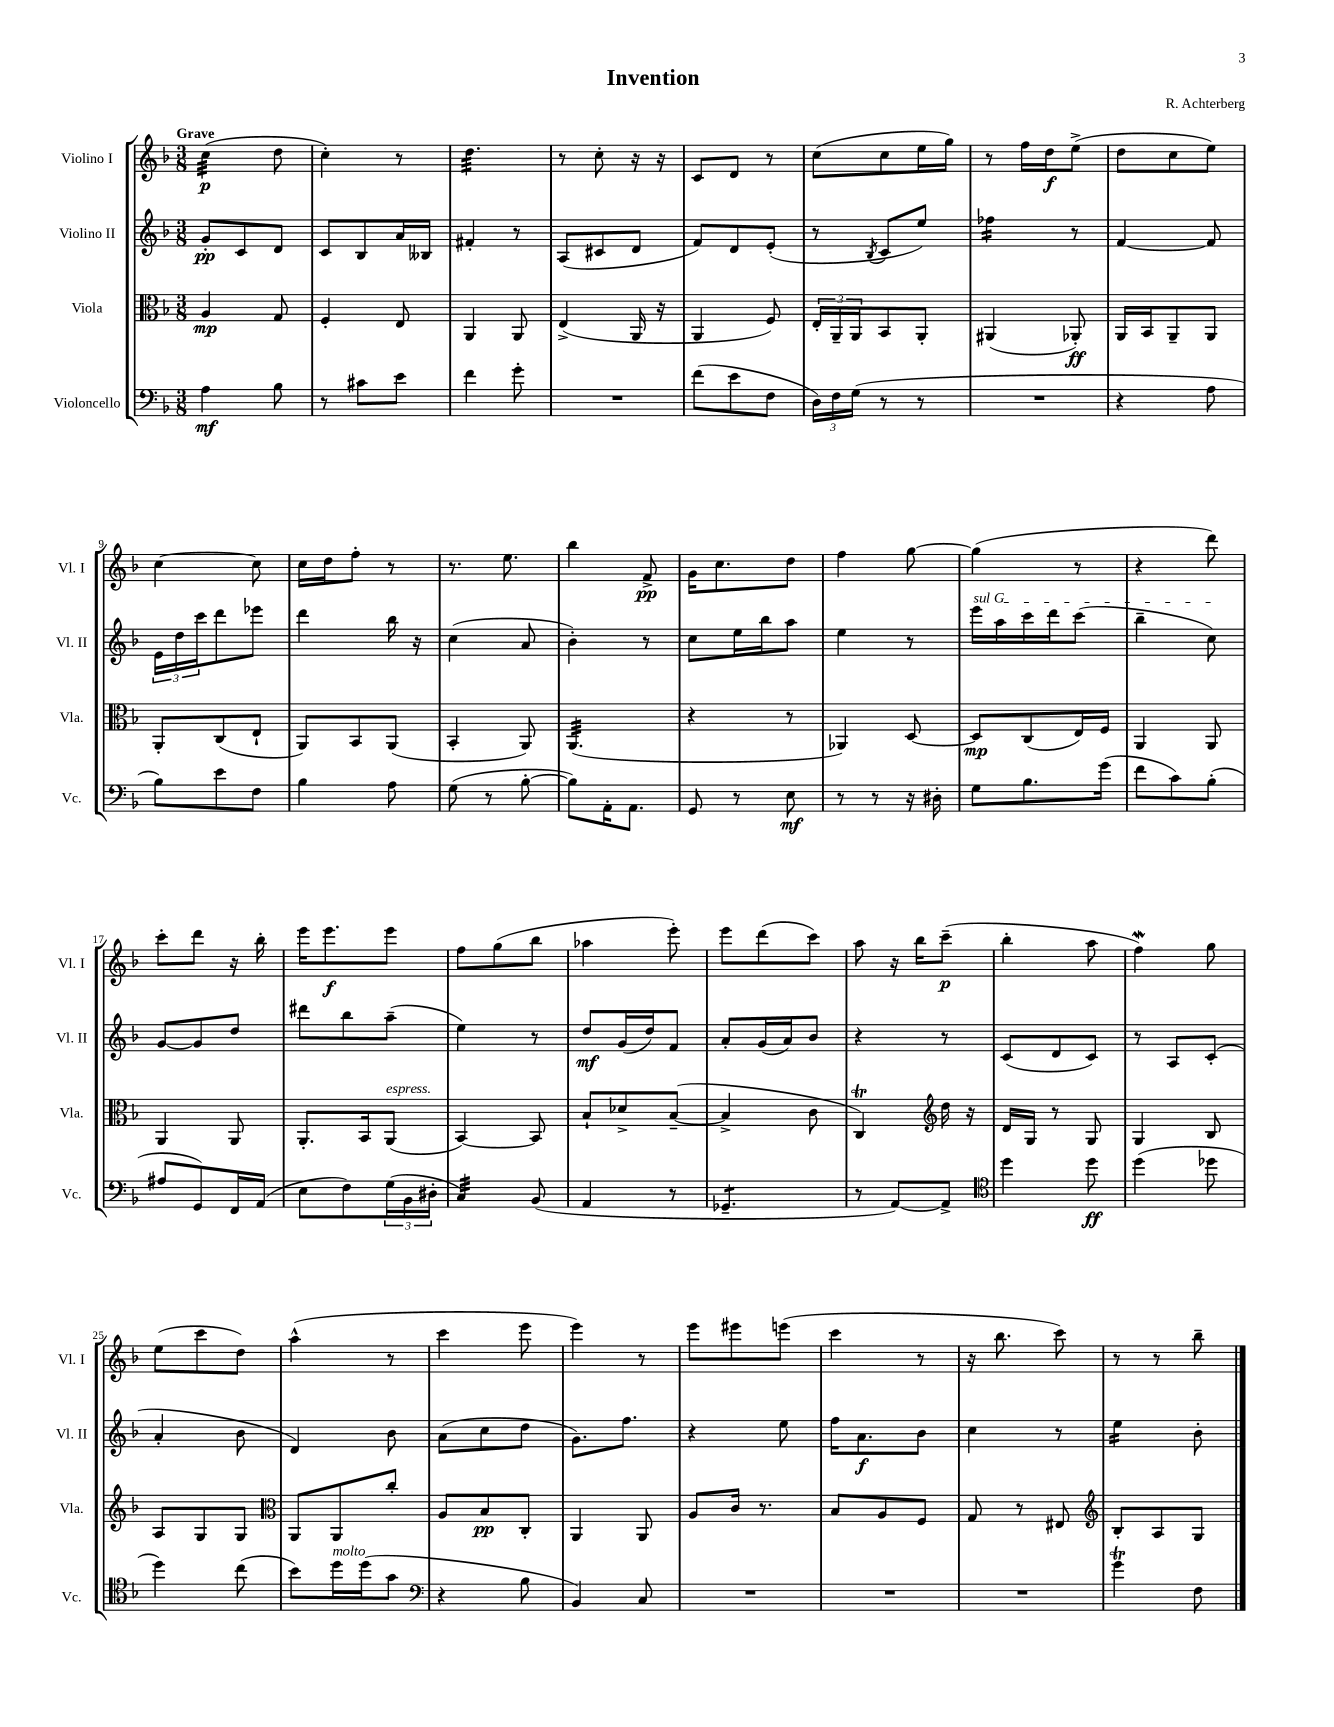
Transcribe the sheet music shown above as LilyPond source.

\header { title = "Invention" composer = "R. Achterberg" }
<<
\new StaffGroup <<
\new Staff = "s0" \with { instrumentName = "Violino I" shortInstrumentName = "Vl. I" } {
    \clef treble \key f \major \numericTimeSignature \time 3/8 \tempo "Grave"
    c''4:32\p( d''8 |
    c''4-.) r8 |
    d''4.:32 |
    r8 c''8-. r16 r16 |
    c'8 d'8 r8 |
    c''8( c''8 e''16 g''16) |
    r8 f''16 d''16\f e''8->( |
    d''8 c''8 e''8) |
    c''4~ c''8 |
    c''16 d''16 f''8-. r8 |
    r8. e''8. |
    bes''4 f'8->\pp |
    g'16 c''8. d''8 |
    f''4 g''8~ |
    g''4( r8 |
    r4 d'''8) |
    c'''8-. d'''8 r16 bes''16-. |
    e'''16 e'''8.\f e'''8 |
    f''8 g''8( bes''8 |
    aes''4 e'''8-.) |
    e'''8 d'''8( c'''8) |
    a''8 r16 bes''16 c'''8--\p( |
    bes''4-. a''8 |
    f''4\mordent) g''8 |
    e''8( c'''8 d''8) |
    a''4-^( r8 |
    c'''4 e'''8 |
    e'''4) r8 |
    e'''8 eis'''8 e'''8( |
    c'''4 r8 |
    r16 bes''8. c'''8) |
    r8 r8 bes''8-- \bar "|." |
}
\new Staff = "s1" \with { instrumentName = "Violino II" shortInstrumentName = "Vl. II" } {
    \clef treble \key f \major \numericTimeSignature \time 3/8
    g'8-.\pp c'8 d'8 |
    c'8 bes8 a'16 beses16 |
    fis'4-. r8 |
    a8( cis'8 d'8 |
    f'8) d'8 e'8-.( |
    r8 \acciaccatura { bes8 } c'8 e''8) |
    fes''4:16 r8 |
    f'4~ f'8 |
    \tuplet 3/2 { e'16 d''16 c'''16 } d'''8 ees'''8 |
    d'''4 bes''16 r16 |
    c''4( a'8 |
    bes'4-.) r8 |
    c''8 e''16 bes''16 a''8 |
    e''4 r8 |
    \once \override TextSpanner.bound-details.left.text = \markup { \italic "sul G" } e'''16\startTextSpan a''16 c'''16 d'''16 c'''8( |
    bes''4-- c''8\stopTextSpan) |
    g'8~ g'8 d''8 |
    dis'''8 bes''8 a''8--( |
    e''4) r8 |
    d''8\mf g'16( d''16) f'8 |
    a'8-. g'16( a'16) bes'8 |
    r4 r8 |
    c'8( d'8 c'8) |
    r8 a8 c'8-.( |
    a'4-. bes'8 |
    d'4) bes'8 |
    a'8( c''8 d''8 |
    g'8.) f''8. |
    r4 e''8 |
    f''16 a'8.\f bes'8 |
    c''4 r8 |
    e''4:16 bes'8-. \bar "|." |
}
\new Staff = "s2" \with { instrumentName = "Viola" shortInstrumentName = "Vla." } {
    \clef alto \key f \major \numericTimeSignature \time 3/8
    a4\mp g8 |
    f4-. e8 |
    a,4 a,8 |
    e4->( a,16 r16 |
    a,4 f8) |
    \tuplet 3/2 { e16-. a,16-- a,16 } bes,8 a,8-. |
    ais,4( aes,8-.\ff) |
    a,16 bes,16 a,8-- a,8 |
    a,8-. c8( e8-! |
    a,8) bes,8 a,8( |
    bes,4-. a,8) |
    a,4.:32( |
    r4 r8 |
    aes,4) d8~ |
    d8\mp c8( e16) f16 |
    a,4 a,8 |
    a,4 a,8 |
    a,8.-. bes,16 a,8^\markup { \italic "espress." }( |
    bes,4~) bes,8 |
    bes8-! des'8-> bes8~--( |
    bes4-> c'8 |
    c4\trill) \clef treble d''16 r16 |
    d'16 g16 r8 g8 |
    g4 bes8 |
    a8 g8 g8 |
    \clef alto a,8 a,8 c''8-. |
    a8 bes8\pp c8-. |
    a,4 a,8 |
    a8 c'16 r8. |
    bes8 a8 f8 |
    g8 r8 eis8 |
    \clef treble bes8-. a8 g8 \bar "|." |
}
\new Staff = "s3" \with { instrumentName = "Violoncello" shortInstrumentName = "Vc." } {
    \clef bass \key f \major \numericTimeSignature \time 3/8
    a4\mf bes8 |
    r8 cis'8 e'8 |
    f'4 g'8-. |
    R4. |
    f'8( e'8 f8 |
    \tuplet 3/2 { d16) f16 g16( } r8 r8 |
    R4. |
    r4 a8 |
    bes8) e'8 f8 |
    bes4 a8 |
    g8( r8 bes8~-. |
    bes8) a,16-. a,8. |
    g,8 r8 e8\mf |
    r8 r8 r16 dis16-. |
    g8 bes8. g'16( |
    f'8 c'8) bes8-.( |
    ais8 g,8) f,16 a,16( |
    e8 f8) \tuplet 3/2 { g16( bes,16 dis16-. } |
    c4:32) bes,8( |
    a,4 r8 |
    ges,4.:8-- |
    r8 a,8~) a,8-> |
    \clef tenor d''4 d''8\ff |
    d''4( des''8 |
    d''4) c''8( |
    bes'8) d''16^\markup { \italic "molto" } d''16( g'8 |
    \clef bass r4 bes8 |
    bes,4) c8 |
    R4. |
    R4. |
    R4. |
    g'4\trill f8 \bar "|." |
}
>>
>>
